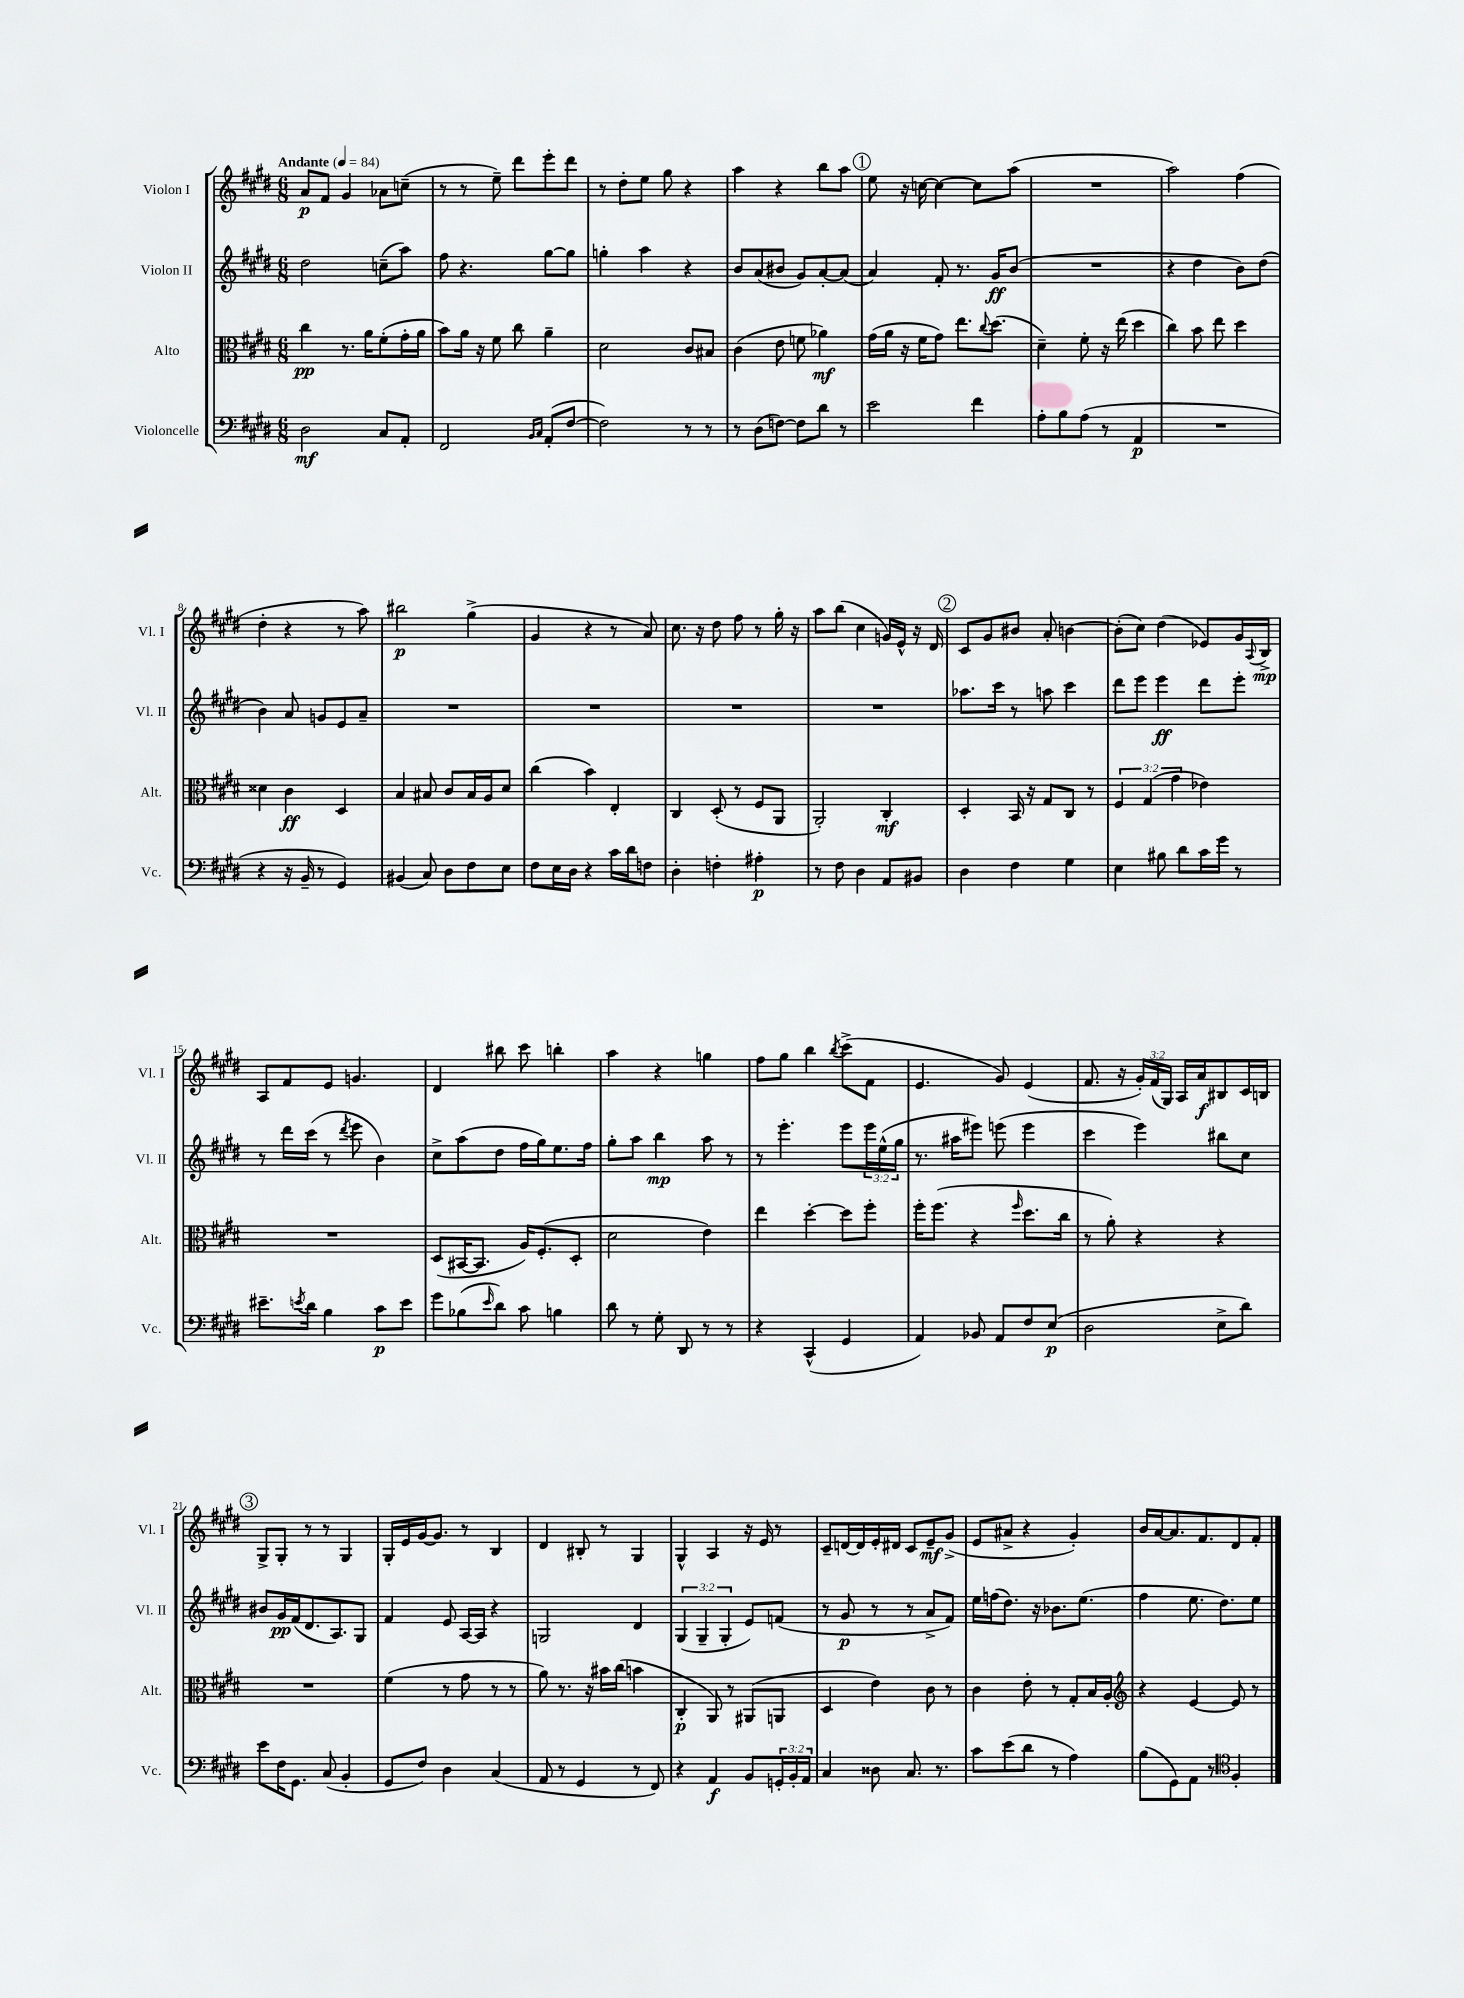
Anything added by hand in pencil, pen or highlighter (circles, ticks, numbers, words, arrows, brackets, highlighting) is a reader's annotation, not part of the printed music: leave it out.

**kern	**dynam	**kern	**dynam	**kern	**dynam	**kern	**dynam
*part4	*part4	*part3	*part3	*part2	*part2	*part1	*part1
*staff4	*staff4	*staff3	*staff3	*staff2	*staff2	*staff1	*staff1
*I"Violoncelle	*	*I"Alto	*	*I"Violon II	*	*I"Violon I	*
*I'Vc.	*	*I'Alt.	*	*I'Vl. II	*	*I'Vl. I	*
*clefF4	*	*clefC3	*	*clefG2	*	*clefG2	*
*k[f#c#g#d#]	*	*k[f#c#g#d#]	*	*k[f#c#g#d#]	*	*k[f#c#g#d#]	*
*M6/8	*	*M6/8	*	*M6/8	*	*M6/8	*
*MM84	*	*MM84	*	*MM84	*	*MM84	*
=1	=1	=1	=1	=1	=1	=1	=1
!	!	!	!	!	!	!LO:TX:a:B:t=Andante	!
2D#\	mf	4cc#\	pp	2dd#\	.	8a/L	p
.	.	.	.	.	.	8f#/J	.
.	.	8.r	.	.	.	4g#/	.
.	.	16a\KL	.	.	.	.	.
8C#/L	.	(8f#'\	.	(8ccn~\L	.	8a-X\L	.
8AA'/J	.	16g#'\L	.	8aa\J)	.	(8ccn~\J	.
.	.	16a\JJ	.	.	.	.	.
=2	=2	=2	=2	=2	=2	=2	=2
2FF#/	.	8b\L)	.	8ff#\	.	8r	.
.	.	16a\Jk	.	4.r	.	8r	.
.	.	16r	.	.	.	.	.
.	.	8f#\	.	.	.	8ee~\)	.
.	.	8cc#\	.	.	.	8ddd#\L	.
16qqBB/LL	.	.	.	.	.	.	.
16qqC#/JJ	.	.	.	.	.	.	.
(8AA'/L	.	4a~\	.	[8gg#\L	.	8eee'\	.
[8F#/J	.	.	.	8gg#\J]	.	8ddd#\J	.
=3	=3	=3	=3	=3	=3	=3	=3
2F#\])	.	2d#\	.	4ggn'\	.	8r	.
.	.	.	.	.	.	8dd#'\L	.
.	.	.	.	4aa\	.	8ee\J	.
.	.	.	.	.	.	8gg#\	.
8r	.	8c#/L	.	4r	.	4r	.
8r	.	8B#X/J	.	.	.	.	.
=4	=4	=4	=4	=4	=4	=4	=4
8r	.	(4c#\	.	8b/L	.	4aa\	.
(8D#\L	.	.	.	(8a/	.	.	.
[8Fn\J)	.	8e\	.	8b#X/J	.	4r	.
8F\L]	.	8fn\	.	8g#/L)	.	.	.
8d#\J	.	4a-X\)	mf	[8a'/	.	8bb\L	.
8r	.	.	.	(8a/J]	.	8aa\J	.
!!LO:REH:place=s1:t=1
=5	=5	=5	=5	=5	=5	=5	=5
2e\	.	(16g#\LL	.	4a/)	.	8ee\	.
.	.	16a\JJ	.	.	.	.	.
.	.	16r	.	.	.	16r	.
.	.	16f#\KL	.	.	.	[16ccn\	.
.	.	8g#\J)	.	8f#'/	.	4cc\_	.
.	.	8.ee\L	.	8.r	.	.	.
4f#\	.	.	.	.	.	8cc\L]	.
.	.	8qqcc#/	.	.	.	.	.
.	.	(8.dd#\J	.	16g#/KL	ff	.	.
.	.	.	.	(8b/J	.	(8aa\J	.
=6	=6	=6	=6	=6	=6	=6	=6
8A'\L	.	4d#~\)	.	2.r	.	2.r	.
8B\	.	.	.	.	.	.	.
(8A\J	.	8f#'\	.	.	.	.	.
8r	.	16r	.	.	.	.	.
.	.	(16ee\	.	.	.	.	.
4AA/	p	4dd#\	.	.	.	.	.
=7	=7	=7	=7	=7	=7	=7	=7
2.r	.	4cc#\)	.	4r	.	2aa\)	.
.	.	8b\	.	4dd#\	.	.	.
.	.	8ee\	.	.	.	.	.
.	.	4dd#\	.	8b\L)	.	(4ff#\	.
.	.	.	.	(8dd#\J	.	.	.
!!LO:LB:g=z
=8	=8	=8	=8	=8	=8	=8	=8
4r	.	4d##X\	.	4b\)	.	4dd#'\	.
16r	.	4c#\	ff	8a/	.	4r	.
16BB~/	.	.	.	.	.	.	.
8r	.	.	.	8gn/L	.	.	.
4GG#/)	.	4D#/	.	8e/	.	8r	.
.	.	.	.	8a~/J	.	8aa\)	.
=9	=9	=9	=9	=9	=9	=9	=9
(4BB#X/	.	4B/	.	2.r	.	2bb#X\	p
8C#/)	.	8B#X/	.	.	.	.	.
8D#\L	.	8c#/L	.	.	.	.	.
8F#\	.	16B#/L	.	.	.	(4gg#^\	.
.	.	16A/J	.	.	.	.	.
8E\J	.	8d#/J	.	.	.	.	.
=10	=10	=10	=10	=10	=10	=10	=10
8F#\L	.	(4cc#\	.	2.r	.	4g#/	.
16E\L	.	.	.	.	.	.	.
16D#\JJ	.	.	.	.	.	.	.
4r	.	4b\)	.	.	.	4r	.
16c#\LL	.	4E'/	.	.	.	8r	.
16d#\J	.	.	.	.	.	.	.
8Fn\J	.	.	.	.	.	8a/)	.
=11	=11	=11	=11	=11	=11	=11	=11
4D#'\	.	4C#/	.	2.r	.	8.cc#\	.
.	.	.	.	.	.	16r	.
4Fn'\	.	(8D#'/	.	.	.	8dd#\	.
.	.	8r	.	.	.	8ff#\	.
4A#X'\	p	8F#/L	.	.	.	8r	.
.	.	8AA/J	.	.	.	16gg#'\	.
.	.	.	.	.	.	16r	.
=12	=12	=12	=12	=12	=12	=12	=12
8r	.	2AA'/)	.	2.r	.	8aa\L	.
8F#\	.	.	.	.	.	(8bb\J	.
4D#\	.	.	.	.	.	4cc#\	.
8AA/L	.	4C#'/	mf	.	.	16gn/LL)	.
.	.	.	.	.	.	16e^^/JJ	.
8BB#X/J	.	.	.	.	.	16r	.
.	.	.	.	.	.	16d#/	.
!!LO:REH:place=s1:t=2
=13	=13	=13	=13	=13	=13	=13	=13
4D#\	.	4D#'/	.	8.aa-X\L	.	8c#/L	.
.	.	.	.	.	.	8g#/	.
.	.	.	.	16ccc#\Jk	.	.	.
4F#\	.	16BB/	.	8r	.	8b#X/J	.
.	.	16r	.	.	.	.	.
.	.	8G#/L	.	8aan\	.	8a'/	.
4G#\	.	8C#/J	.	4ccc#\	.	[4bn\	.
.	.	8r	.	.	.	.	.
=14	=14	=14	=14	=14	=14	=14	=14
4E\	.	6F#/	.	8ddd#\L	.	(8b'\L]	.
.	.	.	.	8eee\J	.	8cc#\J)	.
.	.	(6G#/	.	.	.	.	.
8B#X\	.	.	.	4eee\	ff	(4dd#\	.
.	.	6g#\	.	.	.	.	.
8d#\L	.	.	.	.	.	.	.
16c#\L	.	4e-X\)	.	8ddd#\L	.	8e-X/L)	.
16g#\JJ	.	.	.	.	.	.	.
8r	.	.	.	8eee'\J	.	16g#/L	.
.	.	.	.	.	.	8qqA/	.
.	.	.	.	.	.	16B^/JJ	mp
!!LO:LB:g=z
=15	=15	=15	=15	=15	=15	=15	=15
8.e#X~\L	.	2.r	.	8r	.	8A/L	.
.	.	.	.	16ddd#\LL	.	8f#/	.
8qen/	.	.	.	.	.	.	.
16d#\Jk	.	.	.	(16ccc#\JJ	.	.	.
4B\	.	.	.	8r	.	8e/J	.
.	.	.	.	8qddd#/	.	.	.
.	.	.	.	8eee\	.	4.gn/	.
8c#\L	p	.	.	4b\)	.	.	.
8e\J	.	.	.	.	.	.	.
=16	=16	=16	=16	=16	=16	=16	=16
8g#\L	.	(8D#/L	.	8cc#^\L	.	4d#/	.
(8B-X\	.	[16BB#X/K	.	(8aa\	.	.	.
.	.	8.BB#/J]	.	.	.	.	.
16qqe/	.	.	.	.	.	.	.
8d#\J)	.	.	.	8dd#\J	.	8bb#X\	.
8c#\	.	16A/KL)	.	16ff#\LL	.	8ccc#\	.
.	.	(8.F#'/	.	16gg#\J)	.	.	.
4Bn\	.	.	.	8.ee\	.	4bbn'\	.
.	.	8D#'/J	.	.	.	.	.
.	.	.	.	16ff#\Jk	.	.	.
=17	=17	=17	=17	=17	=17	=17	=17
8d#\	.	2d#\	.	8gg#'\L	.	4aa\	.
8r	.	.	.	8aa\J	.	.	.
8G#'\	.	.	.	4bb\	mp	4r	.
8DD#/	.	.	.	.	.	.	.
8r	.	4e\)	.	8aa\	.	4ggn\	.
8r	.	.	.	8r	.	.	.
=18	=18	=18	=18	=18	=18	=18	=18
4r	.	4ee\	.	8r	.	8ff#\L	.
.	.	.	.	4.eee'\	.	8gg#\J	.
(4CC#^^/	.	[4dd#'\	.	.	.	4bb\	.
.	.	.	.	.	.	8qbb/	.
4GG#/	.	8dd#\L]	.	8eee\L	.	(8ccc#^\L	.
.	.	8ff#'\J	.	24eee\L	.	8f#\J	.
.	.	.	.	(24ee^^\	.	.	.
.	.	.	.	24gg#\JJ	.	.	.
=19	=19	=19	=19	=19	=19	=19	=19
4AA/)	.	16ff#'\KL	.	8.r	.	4.e/	.
.	.	(8.ff#\J	.	.	.	.	.
.	.	.	.	16aa#X\KL	.	.	.
8BB-X/	.	4r	.	8eee#X\J)	.	.	.
8AA/L	.	.	.	(8eeen\	.	8g#/)	.
.	.	16qqff#/	.	.	.	.	.
8F#/	.	8.dd#\L	.	4eee\	.	(4e/	.
(8E/J	p	.	.	.	.	.	.
.	.	16cc#\Jk	.	.	.	.	.
=20	=20	=20	=20	=20	=20	=20	=20
2D#\	.	8r	.	4ccc#\	.	8.f#/	.
.	.	8a'\)	.	.	.	.	.
.	.	.	.	.	.	16r	.
.	.	4r	.	4eee\)	.	24g#'/LL)	.
.	.	.	.	.	.	(24f#/	.
.	.	.	.	.	.	24G#/JJ)	.
.	.	.	.	.	.	16A/LL	.
.	.	.	.	.	.	16a/J	f
8E^\L	.	4r	.	8bb#X\L	.	8B#X/	.
8d#\J)	.	.	.	8cc#\J	.	16c#/L	.
.	.	.	.	.	.	16Bn/JJ	.
!!LO:LB:g=z
!!LO:REH:place=s1:t=3
=21	=21	=21	=21	=21	=21	=21	=21
8e\L	.	2.r	.	8b#X/L	.	8G#^/L	.
16F#\K	.	.	.	16g#/L	pp	8G#'/J	.
8.GG#\J	.	.	.	(16f#/J	.	.	.
.	.	.	.	8.d#/	.	8r	.
(8C#/	.	.	.	.	.	8r	.
.	.	.	.	8.A/)	.	.	.
4BB'/	.	.	.	.	.	4G#/	.
.	.	.	.	8G#/J	.	.	.
=22	=22	=22	=22	=22	=22	=22	=22
8GG#/L	.	(4f#\	.	4f#/	.	16G#'/LL	.
.	.	.	.	.	.	16e/	.
8F#/J)	.	.	.	.	.	[16g#/J	.
.	.	.	.	.	.	8.g#/J]	.
4D#\	.	8r	.	8e/	.	.	.
.	.	8g#\	.	[16A/LL	.	8r	.
.	.	.	.	16A/JJ]	.	.	.
(4C#/	.	8r	.	4r	.	4B/	.
.	.	8r	.	.	.	.	.
=23	=23	=23	=23	=23	=23	=23	=23
8AA/	.	8a\)	.	2Gn/	.	4d#/	.
8r	.	8.r	.	.	.	.	.
4GG#/	.	.	.	.	.	8B#X'/	.
.	.	16r	.	.	.	.	.
.	.	16b#X\LL	.	.	.	8r	.
.	.	(16cc#\JJ	.	.	.	.	.
8r	.	4bn\	.	4d#/	.	4G#/	.
8FF#/)	.	.	.	.	.	.	.
=24	=24	=24	=24	=24	=24	=24	=24
4r	.	4C#'/	p	(6G#/	.	4G#^^/	.
.	.	.	.	6G#~/	.	.	.
4AA/	f	8AA/)	.	.	.	4A/	.
.	.	.	.	6G#'/	.	.	.
.	.	8r	.	.	.	.	.
8BB/L	.	(8AA#X/L	.	8e/L)	.	16r	.
.	.	.	.	.	.	16e/	.
24GGn'/L	.	8AAn/J	.	(8fn/J	.	8r	.
24BB'/	.	.	.	.	.	.	.
24AA/JJ	.	.	.	.	.	.	.
=25	=25	=25	=25	=25	=25	=25	=25
4C#/	.	4D#/	.	8r	.	8c#~/L	.
.	.	.	.	8g#/	p	[16dn/L	.
.	.	.	.	.	.	16d/]	.
8D##X\	.	4e\)	.	8r	.	16e'/	.
.	.	.	.	.	.	16d#X/JJ	.
8.C#/	.	.	.	8r	.	8c#/L	.
.	.	8c#\	.	8a^/L	.	8e~/	mf
8.r	.	.	.	.	.	.	.
.	.	8r	.	8f#/J)	.	(8g#^/J	.
=26	=26	=26	=26	=26	=26	=26	=26
8c#\L	.	4c#\	.	16ee\LL	.	8e/L	.
.	.	.	.	(16ffn\J	.	.	.
(8e\	.	.	.	8.dd#\J)	.	8a#X^/J	.
8d#\J	.	8e'\	.	.	.	4r	.
.	.	.	.	16r	.	.	.
8r	.	8r	.	8.b-X\L	.	.	.
4A\)	.	8G#'/L	.	.	.	4g#'/)	.
.	.	.	.	(8.ee\J	.	.	.
.	.	16B/L	.	.	.	.	.
.	.	16A'/JJ	.	.	.	.	.
=27	=27	=27	=27	=27	=27	=27	=27
*	*	*clefG2	*	*	*	*	*
(8B\L	.	4r	.	4ff#\	.	16b/LL	.
.	.	.	.	.	.	[16a/J	.
8GG#\)	.	.	.	.	.	8.a/]	.
8AA\J	.	[4e/	.	8.ee\	.	.	.
.	.	.	.	.	.	8.f#/	.
8r	.	.	.	.	.	.	.
.	.	.	.	8.dd#\L)	.	.	.
*clefC4	*	*	*	*	*	*	*
4F#'/	.	8e/]	.	.	.	8d#/	.
.	.	8r	.	8ee\J	.	8f#'/J	.
==	==	==	==	==	==	==	==
*-	*-	*-	*-	*-	*-	*-	*-
